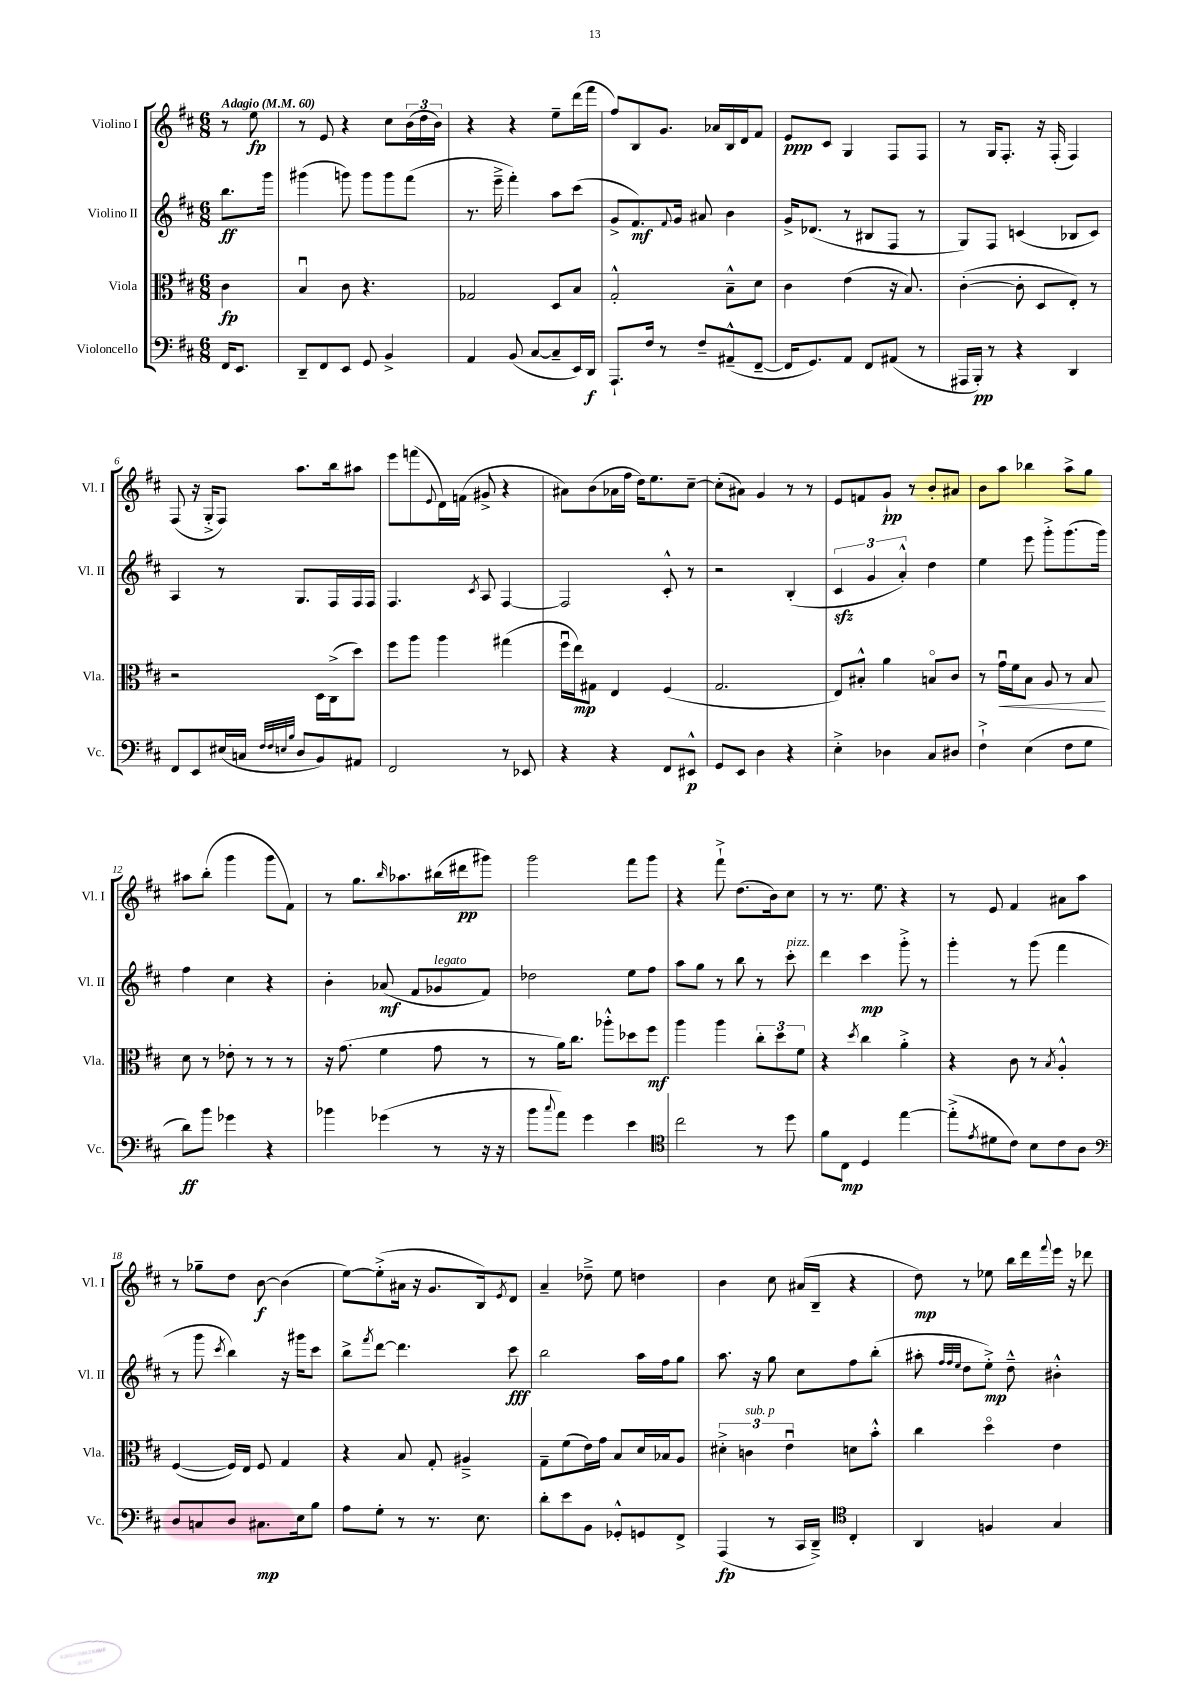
<<
\new StaffGroup <<
\new Staff = "s0" \with { instrumentName = "Violino I" shortInstrumentName = "Vl. I" } {
    \clef treble \key d \major \numericTimeSignature \time 6/8 \partial 4 \tempo "Adagio" 4 = 60
    r8 e''8\fp |
    r8 e'8 r4 cis''8 \tuplet 3/2 { b'16( d''16 b'16) } |
    r4 r4 e''8-- d'''16( fis'''16 |
    fis''8) b8 g'8. aes'16 b16 d'16 fis'8 |
    e'8\ppp cis'8 g4 fis8 fis8 |
    r8 g16 fis8.-. r16 fis16-.( fis4) |
    fis8( r16 g16-.-> fis8) a''8. b''16 ais''8 |
    e'''8 f'''8( \appoggiatura { e'8 } d'16) f'16( gis'8-> r4 |
    ais'8) b'8( aes'16 fis''16 d''16) e''8. cis''8~-- |
    cis''8-.( ais'8) g'4 r8 r8 |
    e'8 f'8 g'8-!\pp r8 b'8-. ais'8 |
    b'8 a''8 bes''4 a''8-> g''8 |
    ais''8 b''8-.( g'''4 g'''8 fis'8) |
    r8 g''8. \grace { b''16 } aes''8. bis''16( dis'''16\pp gis'''8) |
    g'''2 fis'''8 g'''8 |
    r4 fis'''8-!-> d''8.( b'16) cis''8 |
    r8 r8. e''8. r4 |
    r8 e'8 fis'4 ais'8 a''8 |
    r8 ges''8-- d''8 b'8~\f b'4( |
    e''8~) e''8-.->( ais'16 r16 g'8. b16) \acciaccatura { e'8 } d'8 |
    a'4-- des''8---> e''8 d''4 |
    b'4 cis''8 ais'16( b16-- r4 |
    d''8\mp) r8 ees''8 b''16 d'''16 \appoggiatura { fis'''8 } e'''16 r16 des'''8 \bar "|." |
}
\new Staff = "s1" \with { instrumentName = "Violino II" shortInstrumentName = "Vl. II" } {
    \clef treble \key d \major \numericTimeSignature \time 6/8 \partial 4
    b''8.\ff g'''16 |
    gis'''4( g'''8) g'''8 g'''8 fis'''8( |
    r8. e'''16---> fis'''4-.) a''8 cis'''8( |
    g'8-> fis'8.\mf) \appoggiatura { fis'8 } g'16 ais'8 b'4 |
    g'16-> des'8.( r8 bis8 fis8 r8 |
    g8) fis8 c'4( bes8 c'8) |
    a4 r8 g8. fis16 fis16 fis16 |
    fis4. \acciaccatura { cis'8 } a8 fis4~ |
    fis2 cis'8-.-^ r8 |
    r2 b4-.( |
    \tuplet 3/2 { cis'4\sfz g'4 a'4-.-^) } d''4 |
    e''4 e'''8 g'''8-.-> g'''8.( g'''16) |
    fis''4 cis''4 r4 |
    b'4-. aes'8\mf( fis'8 ges'8^\markup { \italic "legato" } fis'8) |
    des''2 e''8 fis''8 |
    a''8 g''8 r8 b''8 r8 cis'''8-.^\markup { \italic "pizz." } |
    d'''4 cis'''4\mp g'''8-.-> r8 |
    g'''4-. r8 g'''8( fis'''4 |
    r8 g'''8 \acciaccatura { cis'''8 } b''4) r16 gis'''16 cis'''8 |
    b''8-> \acciaccatura { fis'''8 } d'''8~ d'''4. cis'''8\fff |
    b''2 a''16 fis''16 g''8 |
    a''8. r16 g''8 cis''8 fis''8 b''8-.( |
    ais''8-. \grace { fis''32 fis''32 e''32 } d''8 e''8-.->\mp) d''8---^ bis'4-.-^ \bar "|." |
}
\new Staff = "s2" \with { instrumentName = "Viola" shortInstrumentName = "Vla." } {
    \clef alto \key d \major \numericTimeSignature \time 6/8 \partial 4
    cis'4\fp |
    b4\downbow cis'8 r4. |
    ges2 d8 b8 |
    g2-.-^ b8---^ d'8 |
    cis'4 e'4( r16 b8.) |
    cis'4~-.( cis'8-. d8 e8-.) r8 |
    r2 d16 cis16->( d''8) |
    fis''8 a''8 a''4 gis''4( |
    fis''16\downbow e''16\mp) gis8 e4 fis4( |
    g2. |
    e8) bis8-.-^ a'4 b8\flageolet cis'8 |
    r8 g'16\downbow\< fis'16 b8 a8 r8 b8\! |
    d'8 r8 ees'8-. r8 r8 r8 |
    r16 g'8.( fis'4 g'8 r8 |
    r8 a'16) cis''8. aes''8-.-^ des''8 fis''8\mf |
    a''4 a''4 \tuplet 3/2 { cis''8-. d''8 fis'8 } |
    r4 \acciaccatura { d''8 } cis''4 a'4-.-> |
    r4 cis'8 r8 \acciaccatura { b8 } a4-.-^ |
    fis4~( fis16) e16 fis8 g4 |
    r4 b8 g8-. ais4---> |
    g8-- fis'8( e'16) g'16 b8 d'16 bes16 a8 |
    \tuplet 3/2 { dis'4-.-> c'4^\markup { \italic "sub. p" } e'4\downbow } d'8 b'8-.-^ |
    cis''4 d''4\flageolet e'4 \bar "|." |
}
\new Staff = "s3" \with { instrumentName = "Violoncello" shortInstrumentName = "Vc." } {
    \clef bass \key d \major \numericTimeSignature \time 6/8 \partial 4
    fis,16 e,8. |
    d,8-- fis,8 e,8 g,8 b,4-> |
    a,4 b,8( cis8~ cis8-- e,16) d,16\f |
    a,,8.-! fis16 r8 fis8-- ais,8---^( fis,8~-- |
    fis,16 g,8.) a,8 fis,8 ais,8( r8 |
    ais,,16 b,,16-.\pp) r8 r4 d,4 |
    fis,8 e,8 eis16( c16 \grace { fis32 fis32 e32 b32 } d8 b,8) ais,8 |
    fis,2 r8 ees,8 |
    r4 r4 fis,8 eis,8-^\p |
    g,8 e,8 d4 r4 |
    e4-.-> des4 cis8 dis8 |
    fis4-!-> e4( fis8 g8 |
    d'8\ff) b'8 ges'4 r4 |
    bes'4 ges'4( r8 r16 r16 |
    b'8 \appoggiatura { cis''8 } a'8) g'4 e'4 |
    \clef tenor cis''2 r8 d''8 |
    fis'8 cis8\mp d4 e''4~ |
    e''8-.->( \acciaccatura { e'8 } dis'8 cis'8) b8 cis'8 a8 |
    \clef bass d8 c8 d8 cis8.\mp e16 b8 |
    a8 g8-. r8 r8. e8. |
    d'8-. e'8 b,8 ges,8-.-^ g,8 fis,8-> |
    a,,4\fp( r8 cis,16 d,16--->) \clef tenor cis4-. |
    a,4 f4 g4 \bar "|." |
}
>>
>>
